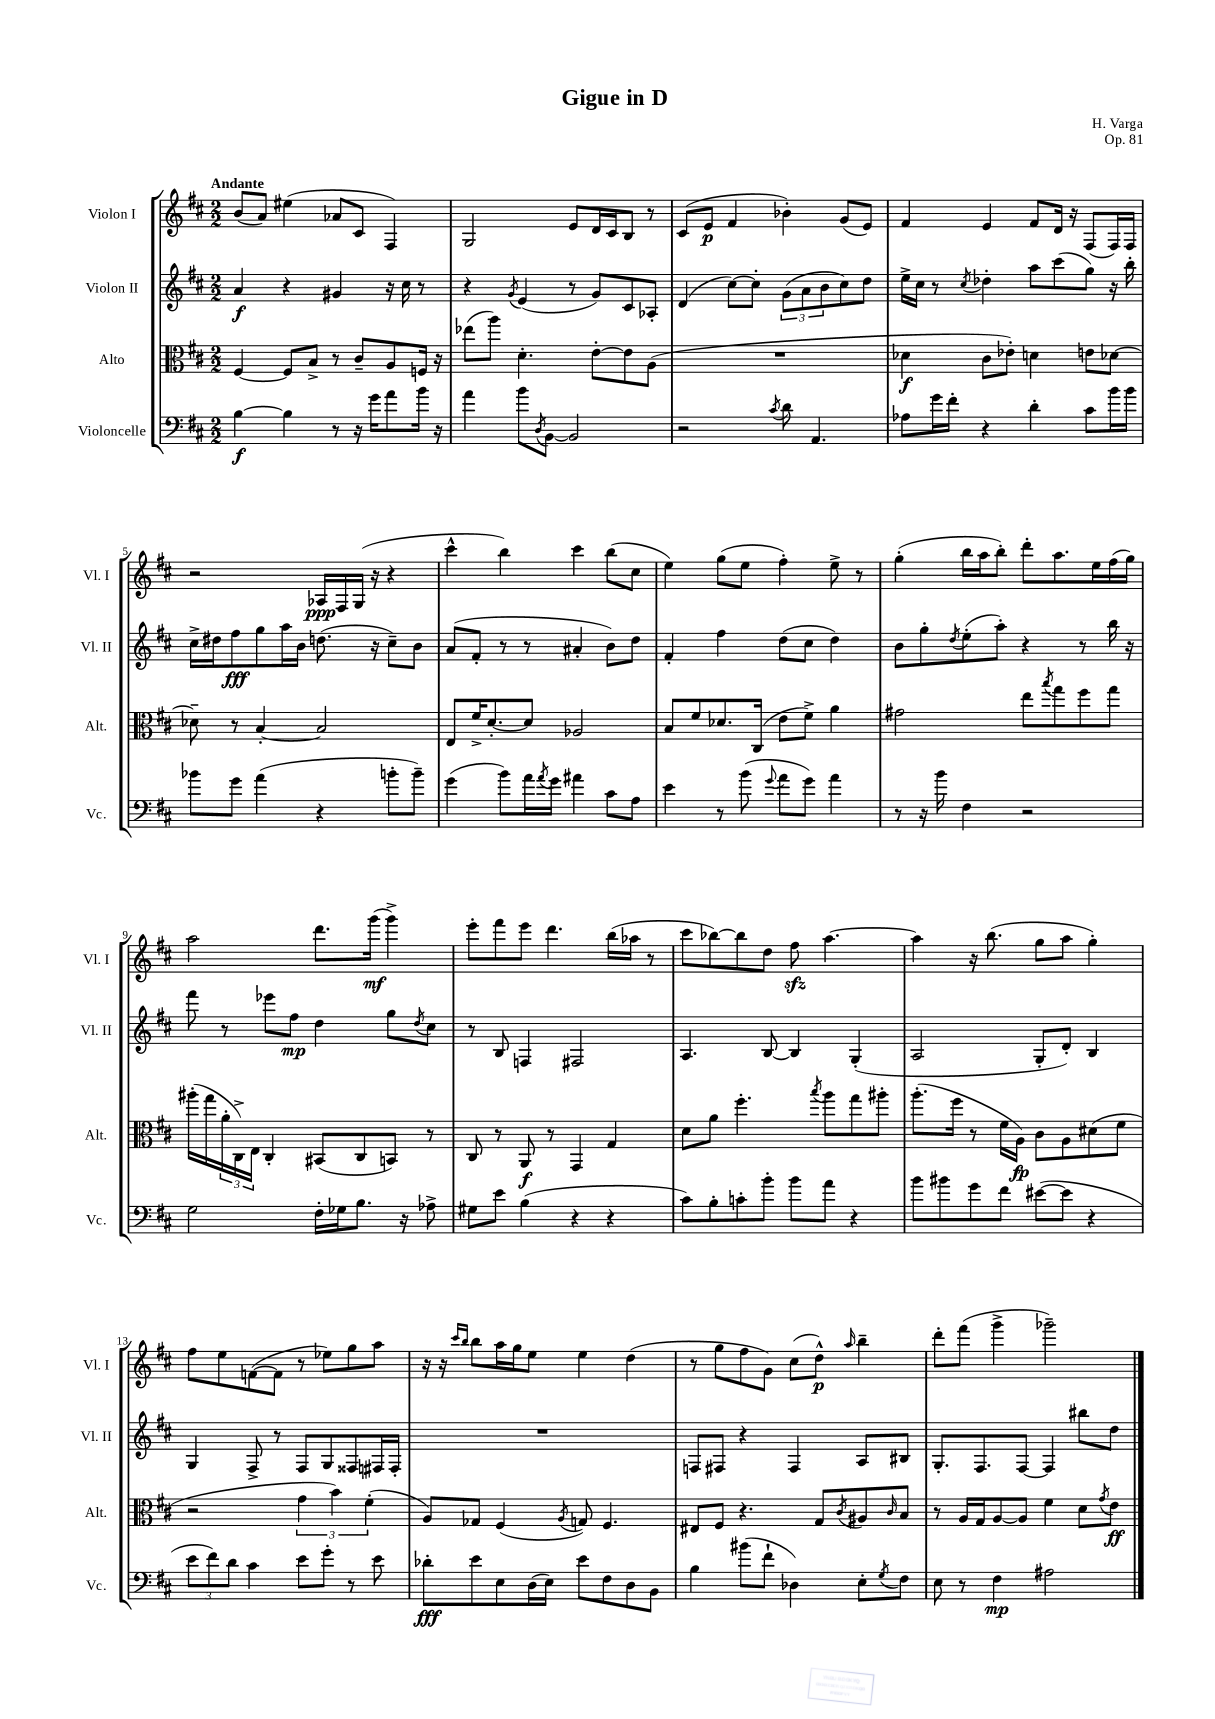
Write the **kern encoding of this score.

**kern	**dynam	**kern	**dynam	**kern	**dynam	**kern	**dynam
*part4	*part4	*part3	*part3	*part2	*part2	*part1	*part1
*staff4	*staff4	*staff3	*staff3	*staff2	*staff2	*staff1	*staff1
*I"Violoncelle	*	*I"Alto	*	*I"Violon II	*	*I"Violon I	*
*I'Vc.	*	*I'Alt.	*	*I'Vl. II	*	*I'Vl. I	*
*clefF4	*	*clefC3	*	*clefG2	*	*clefG2	*
*k[f#c#]	*	*k[f#c#]	*	*k[f#c#]	*	*k[f#c#]	*
*M2/2	*	*M2/2	*	*M2/2	*	*M2/2	*
=1	=1	=1	=1	=1	=1	=1	=1
!	!	!	!	!	!	!LO:TX:a:B:t=Andante	!
[4B\	f	[4F#/	.	4a/	f	(8b/L	.
.	.	.	.	.	.	8a/J)	.
4B\]	.	8F#/L]	.	4r	.	(4ee#X\	.
.	.	8B^/J	.	.	.	.	.
8r	.	8r	.	4g#X/	.	8a-X/L	.
16r	.	8c#~/L	.	.	.	8c#/J	.
16g\KL	.	.	.	.	.	.	.
8a\	.	8A/	.	16r	.	4F#/)	.
.	.	.	.	16cc#\	.	.	.
16b\Jk	.	16Fn/Jk	.	8r	.	.	.
16r	.	16r	.	.	.	.	.
=2	=2	=2	=2	=2	=2	=2	=2
4a\	.	(8ee-X\L	.	4r	.	2G/	.
.	.	8aa\J)	.	.	.	.	.
.	.	.	.	8qg/	.	.	.
8b\L	.	4.d'\	.	(4e/	.	.	.
8qD/	.	.	.	.	.	.	.
[8BB\J	.	.	.	.	.	.	.
2BB/]	.	.	.	8r	.	8e/L	.
.	.	[8e'\L	.	8g/L)	.	16d/L	.
.	.	.	.	.	.	16c#/J	.
.	.	8e\]	.	8c#/	.	8B/J	.
.	.	(8A\J	.	8A-X'/J	.	8r	.
=3	=3	=3	=3	=3	=3	=3	=3
2r	.	1r	.	(4d/	.	(8c#/L	.
.	.	.	.	.	.	8e/J	p
.	.	.	.	[8cc#\L)	.	4f#/	.
.	.	.	.	8cc#'\J]	.	.	.
8qc#/	.	.	.	.	.	.	.
8d\	.	.	.	(12g\L	.	4b-X'\)	.
.	.	.	.	12a\	.	.	.
4.AA/	.	.	.	.	.	.	.
.	.	.	.	12b\	.	.	.
.	.	.	.	8cc#\)	.	(8g/L	.
.	.	.	.	8dd\J	.	8e/J)	.
=4	=4	=4	=4	=4	=4	=4	=4
8A-X\L	.	4d-X\	f	16ee^\LL	.	4f#/	.
.	.	.	.	16cc#\JJ	.	.	.
16g\L	.	.	.	8r	.	.	.
16f#'\JJ	.	.	.	.	.	.	.
.	.	.	.	8qcc#/	.	.	.
4r	.	8c#\L	.	4dd-X'\	.	4e/	.
.	.	8e-X'\J)	.	.	.	.	.
4d'\	.	4dn\	.	8aa\L	.	8f#/L	.
.	.	.	.	(8ccc#\	.	16d/Jk	.
.	.	.	.	.	.	16r	.
8c#\L	.	8en\L	.	8gg\J)	.	(8F#/L	.
16b\L	.	[8d-X\J	.	16r	.	16F#/L)	.
16b\JJ	.	.	.	16bb'\	.	16F#/JJ	.
!!LO:LB:g=z
=5	=5	=5	=5	=5	=5	=5	=5
8b-X\L	.	8d-X~\]	.	16cc#^\LL	.	2r	.
.	.	.	.	16dd#X\J	.	.	.
8g\J	.	8r	.	8ff#\	fff	.	.
(4a\	.	[4B'/	.	8gg\	.	.	.
.	.	.	.	16aa\L	.	.	.
.	.	.	.	16b\JJ	.	.	.
4r	.	2B/]	.	(8.ddn\	.	16A-X/LL	ppp
.	.	.	.	.	.	16F#/	.
.	.	.	.	.	.	(16G/JJ	.
.	.	.	.	16r	.	16r	.
8bn'\L	.	.	.	8cc#~\L)	.	4r	.
8b~\J)	.	.	.	8b\J	.	.	.
=6	=6	=6	=6	=6	=6	=6	=6
(4g\	.	8E/L	.	(8a/L	.	4ccc#^^\	.
.	.	16f#^/K	.	8f#'/J	.	.	.
.	.	[8.d'/	.	.	.	.	.
8b\L)	.	.	.	8r	.	4bb\)	.
16a\L	.	8d/J]	.	8r	.	.	.
8qa/	.	.	.	.	.	.	.
16g\JJ	.	.	.	.	.	.	.
4a#X\	.	2A-X/	.	4a#X'/	.	4ccc#\	.
8c#\L	.	.	.	8b\L)	.	(8bb\L	.
8A\J	.	.	.	8dd\J	.	8cc#\J	.
=7	=7	=7	=7	=7	=7	=7	=7
4e\	.	8B/L	.	4f#'/	.	4ee\)	.
.	.	8f#/	.	.	.	.	.
8r	.	8.d-X/	.	4ff#\	.	(8gg\L	.
(8b\	.	.	.	.	.	8ee\J	.
.	.	(16C#/Jk	.	.	.	.	.
8qqg/	.	.	.	.	.	.	.
8a\L	.	8e\L	.	(8dd\L	.	4ff#'\)	.
8g\J)	.	8f#^\J)	.	8cc#\J	.	.	.
4a\	.	4a\	.	4dd\)	.	8ee^\	.
.	.	.	.	.	.	8r	.
=8	=8	=8	=8	=8	=8	=8	=8
8r	.	2g#X\	.	8b\L	.	(4gg'\	.
16r	.	.	.	8gg'\	.	.	.
16b\	.	.	.	.	.	.	.
.	.	.	.	8qdd/	.	.	.
4F#\	.	.	.	(8ee'\	.	16bb\LL	.
.	.	.	.	.	.	16aa\J	.
.	.	.	.	8aa'\J)	.	8bb'\J)	.
2r	.	8ee\L	.	4r	.	8ddd'\L	.
.	.	8qbb/	.	.	.	.	.
.	.	8gg\	.	.	.	8.aa\	.
.	.	8ff#\	.	8r	.	.	.
.	.	.	.	.	.	16ee\L	.
.	.	8gg\J	.	16bb\	.	(16ff#\	.
.	.	.	.	16r	.	16gg\JJ)	.
!!LO:LB:g=z
=9	=9	=9	=9	=9	=9	=9	=9
2G\	.	(16aa#X'\LL	.	8fff#\	.	2aa\	.
.	.	16gg\	.	.	.	.	.
.	.	24a'\	.	8r	.	.	.
.	.	24C#^\)	.	.	.	.	.
.	.	24E\JJ	.	.	.	.	.
.	.	4C#'/	.	8eee-X\L	.	.	.
.	.	.	.	8ff#\J	mp	.	.
16F#'\LL	.	(8BB#X/L	.	4dd\	.	8.ddd\L	.
16G-X\J	.	.	.	.	.	.	.
8.B\J	.	8C#/	.	.	.	.	.
.	.	.	.	.	.	(16ggg\Jk	mf
.	.	8BBn/J)	.	8gg\L	.	4ggg^\)	.
16r	.	.	.	.	.	.	.
.	.	.	.	8qdd/	.	.	.
8A-X^\	.	8r	.	8cc#\J	.	.	.
=10	=10	=10	=10	=10	=10	=10	=10
8G#X\L	.	8C#/	.	8r	.	8eee'\L	.
8e\J	.	8r	.	8B/	.	8fff#\	.
(4B\	.	8AA/	f	4Fn/	.	8eee\J	.
.	.	8r	.	.	.	4.ddd\	.
4r	.	4GG/	.	2F#X/	.	.	.
4r	.	4G/	.	.	.	(16bb\LL	.
.	.	.	.	.	.	16aa-X\JJ	.
.	.	.	.	.	.	8r	.
=11	=11	=11	=11	=11	=11	=11	=11
8c#\L)	.	8d\L	.	4.A/	.	8ccc#\L	.
8B'\	.	8a\J	.	.	.	[8bb-X\)	.
8cn'\	.	4.ff#'\	.	.	.	8bb-\]	.
8b'\J	.	.	.	[8B/	.	8dd\J	.
8b\L	.	.	.	4B/]	.	8ff#zz\	.
.	.	8qbb/	.	.	.	.	.
8a\J	.	8aa\L	.	.	.	[4.aa\	.
4r	.	8gg\	.	(4G'/	.	.	.
.	.	8aa#X'\J	.	.	.	.	.
=12	=12	=12	=12	=12	=12	=12	=12
8b\L	.	(8.aa'\L	.	2A/	.	4aa\]	.
8b#X\	.	.	.	.	.	.	.
.	.	16ff#\Jk	.	.	.	.	.
8g\	.	8r	.	.	.	16r	.
.	.	.	.	.	.	(8.bb\	.
8f#\J	.	16f#\LL	.	.	.	.	.
.	.	16A\JJ)	fp	.	.	.	.
([8e#X\L	.	8c#\L	.	8G'/L	.	8gg\L	.
8e#\J]	.	8A\	.	8d'/J)	.	8aa\J	.
4r	.	(8d#X\	.	4B/	.	4gg'\)	.
.	.	8f#\J	.	.	.	.	.
!!LO:LB:g=z
=13	=13	=13	=13	=13	=13	=13	=13
12e\L	.	2r	.	4G/	.	8ff#\L	.
12f#\)	.	.	.	.	.	.	.
.	.	.	.	.	.	8ee\	.
12d\J	.	.	.	.	.	.	.
4c#\	.	.	.	8F#^/	.	([8fn\	.
.	.	.	.	8r	.	8f\J]	.
8e\L	.	6g\	.	8F#/L	.	8r	.
8g'\J	.	.	.	8G/	.	8ee-X\L)	.
.	.	6b\)	.	.	.	.	.
8r	.	.	.	8F##X/	.	8gg\	.
.	.	(6f#'\	.	.	.	.	.
8e\	.	.	.	16F#X/L	.	8aa\J	.
.	.	.	.	16F#'/JJ	.	.	.
=14	=14	=14	=14	=14	=14	=14	=14
8d-X'\L	fff	8A/L)	.	1r	.	16r	.
.	.	.	.	.	.	16r	.
.	.	.	.	.	.	16qqccc#/LL	.
.	.	.	.	.	.	16qqbb/JJ	.
8e\	.	8G-X/J	.	.	.	8bb\L	.
8E\	.	(4F#/	.	.	.	16aa\L	.
.	.	.	.	.	.	16gg\J	.
(16D\L	.	.	.	.	.	8ee\J	.
16E\JJ)	.	.	.	.	.	.	.
.	.	8qA/	.	.	.	.	.
8e\L	.	8Gn/)	.	.	.	4ee\	.
8F#\	.	4.F#/	.	.	.	.	.
8D\	.	.	.	.	.	(4dd\	.
8BB\J	.	.	.	.	.	.	.
=15	=15	=15	=15	=15	=15	=15	=15
4B\	.	8E#X/L	.	8Fn/L	.	8r	.
.	.	8F#/J	.	8F#X/J	.	8gg\L	.
(8b#X\L	.	4.r	.	4r	.	8ff#\	.
8f#`\J	.	.	.	.	.	8g\J)	.
4D-X\)	.	.	.	4F#/	.	(8cc#\L	.
.	.	8G/L	.	.	.	8dd^^\J)	p
.	.	8qc#/	.	.	.	16qqaa/	.
8E'\L	.	8A#X/	.	8A/L	.	4bb~\	.
8qG/	.	16qqc#/	.	.	.	.	.
8F#\J	.	8B/J	.	8B#X/J	.	.	.
=16	=16	=16	=16	=16	=16	=16	=16
8E\	.	8r	.	8.G'/L	.	8ddd'\L	.
8r	.	16A/LL	.	.	.	(8fff#\J	.
.	.	16G/J	.	8.F#/	.	.	.
4F#\	mp	[8A/	.	.	.	4ggg^\	.
.	.	8A/J]	.	[8F#/J	.	.	.
2A#X\	.	4f#\	.	4F#/]	.	2ggg-X~\)	.
.	.	8d\L	.	8bb#X\L	.	.	.
.	.	8qg/	.	.	.	.	.
.	.	8e\J	ff	8dd\J	.	.	.
==	==	==	==	==	==	==	==
*-	*-	*-	*-	*-	*-	*-	*-
